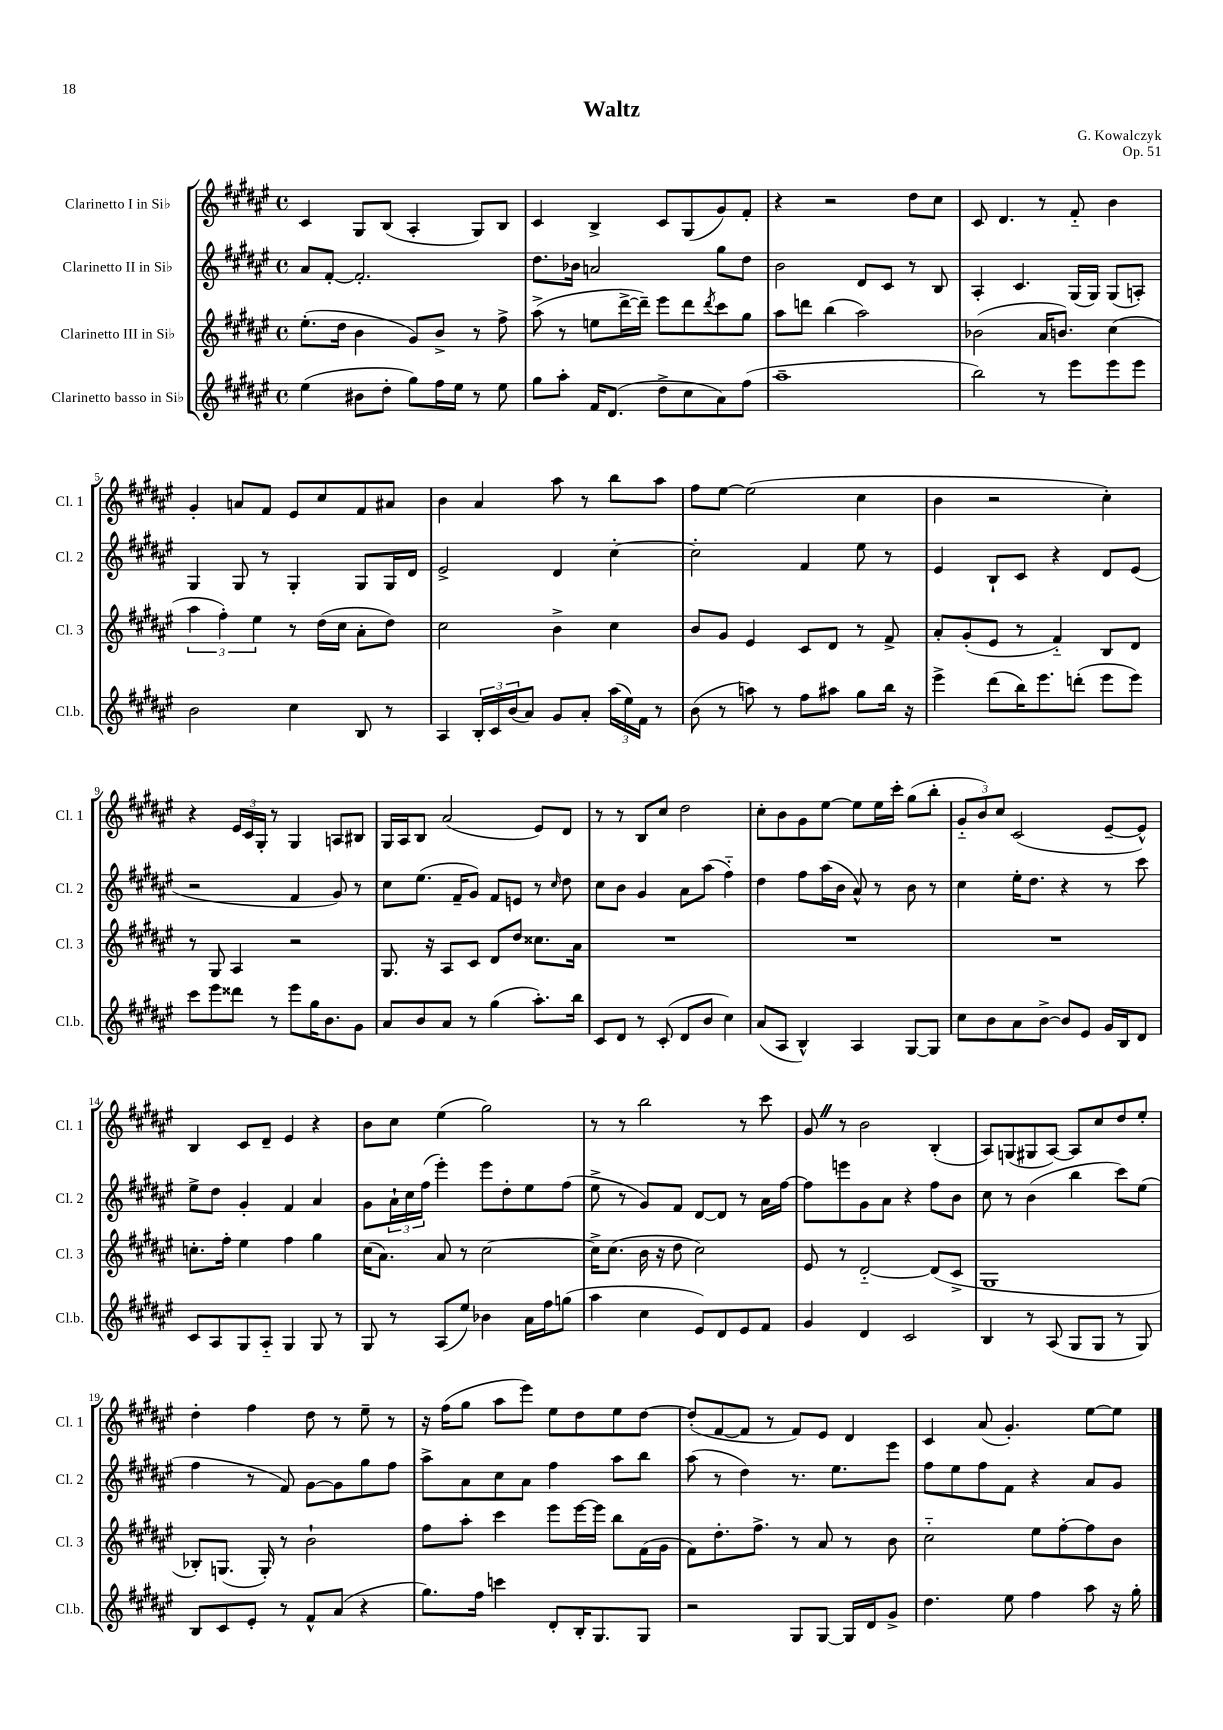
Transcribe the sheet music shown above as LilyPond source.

\header { title = "Waltz" composer = "G. Kowalczyk" opus = "Op. 51" }
<<
\new StaffGroup <<
\new Staff = "s0" \with { instrumentName = "Clarinetto I in Sib" shortInstrumentName = "Cl. 1" } {
    \clef treble \key fis \major \defaultTimeSignature \time 4/4
    cis'4 gis8 b8( ais4-. gis8) b8 |
    cis'4 b4-> cis'8 gis8( gis'8) fis'8-. |
    r4 r2 dis''8 cis''8 |
    cis'8 dis'4. r8 fis'8-_ b'4 |
    gis'4-. a'8 fis'8 eis'8 cis''8 fis'8 ais'8 |
    b'4 ais'4 ais''8 r8 b''8 ais''8 |
    fis''8 eis''8~ eis''2( cis''4 |
    b'4 r2 cis''4-.) |
    r4 \tuplet 3/2 { eis'16 cis'16 gis16-. } r8 gis4 a8 bis8 |
    gis16 ais16 b8 ais'2( eis'8) dis'8 |
    r8 r8 b8 cis''8 dis''2 |
    cis''8-. b'8 gis'8 eis''8~ eis''8 eis''16 cis'''16-. gis''8( b''8-. |
    \tuplet 3/2 { gis'8-_ b'8) cis''8 } cis'2( eis'8~-- eis'8-^) |
    b4 cis'8 dis'8-- eis'4 r4 |
    b'8 cis''8 eis''4( gis''2) |
    r8 r8 b''2 r8 cis'''8 |
    gis'8 \once \override BreathingSign.text = \markup { \musicglyph "scripts.caesura.straight" } \breathe r8 b'2 b4-.( |
    ais8) g8( gis8 ais8~) ais8 cis''8 dis''8 eis''8-. |
    dis''4-. fis''4 dis''8 r8 eis''8-- r8 |
    r16 fis''16( gis''8 ais''8 eis'''8) eis''8 dis''8 eis''8 dis''8~ |
    dis''8-.( fis'8~ fis'8 r8 fis'8) eis'8 dis'4 |
    cis'4 ais'8( gis'4.-.) eis''8~ eis''8 \bar "|." |
}
\new Staff = "s1" \with { instrumentName = "Clarinetto II in Sib" shortInstrumentName = "Cl. 2" } {
    \clef treble \key fis \major \defaultTimeSignature \time 4/4
    ais'8 fis'8~-. fis'2.-. |
    dis''8. bes'16 a'2 gis''8 dis''8 |
    b'2 dis'8 cis'8 r8 b8 |
    ais4-. cis'4. gis16( gis16) gis8( a8-.) |
    gis4 gis8 r8 gis4-. gis8 gis16 dis'16 |
    eis'2-> dis'4 cis''4~-. |
    cis''2-. fis'4 eis''8 r8 |
    eis'4 b8-! cis'8 r4 dis'8 eis'8( |
    r2 fis'4 gis'8) r8 |
    cis''8 eis''8.( fis'16-- gis'8) fis'8 e'8 r8 \grace { cis''16 } dis''8 |
    cis''8 b'8 gis'4 ais'8 ais''8( fis''4-_) |
    dis''4 fis''8 ais''16( b'16 ais'8-^) r8 b'8 r8 |
    cis''4 eis''16-. dis''8. r4 r8 cis'''8 |
    eis''8-> dis''8 gis'4-. fis'4 ais'4 |
    gis'8 \tuplet 3/2 { ais'16-! cis''16 fis''16( } eis'''4-.) eis'''8 dis''8-. eis''8 fis''8( |
    eis''8-> r8 gis'8) fis'8 dis'8~ dis'8 r8 ais'16 fis''16~ |
    fis''8 e'''8 gis'8 ais'8 r4 fis''8 b'8 |
    cis''8 r8 b'4( b''4 cis'''8) eis''8( |
    fis''4 r8 fis'8) gis'8~ gis'8 gis''8 fis''8 |
    ais''8-> ais'8 cis''8 ais'8 fis''4 ais''8 b''8 |
    ais''8( r8 dis''4) r8. eis''8. eis'''8 |
    fis''8 eis''8 fis''8 fis'8 r4 ais'8 gis'8 \bar "|." |
}
\new Staff = "s2" \with { instrumentName = "Clarinetto III in Sib" shortInstrumentName = "Cl. 3" } {
    \clef treble \key fis \major \defaultTimeSignature \time 4/4
    eis''8.-.( dis''16 b'4 gis'8) b'8-> r8 fis''8-> |
    ais''8->( r8 e''8 dis'''16~-> dis'''16--) eis'''8 dis'''8 \acciaccatura { dis'''8 } cis'''8 gis''8 |
    ais''8 d'''8 b''4( ais''2) |
    bes'2( ais'16 b'8.) cis''4( |
    \tuplet 3/2 { ais''4 fis''4-.) eis''4 } r8 dis''16( cis''16 ais'8-. dis''8) |
    cis''2 b'4-> cis''4 |
    b'8 gis'8 eis'4 cis'8 dis'8 r8 fis'8-> |
    ais'8-. gis'8-.( eis'8 r8 fis'4-_) b8 dis'8 |
    r8 gis8 ais4 r2 |
    gis8. r16 ais8 cis'8 dis'8 dis''8 cisis''8. ais'16 |
    R1 |
    R1 |
    R1 |
    c''8.-. fis''16-. eis''4 fis''4 gis''4 |
    cis''16( ais'8.) ais'8 r8 cis''2~ |
    cis''16-> cis''8.( b'16 r16 dis''8 cis''2) |
    eis'8 r8 dis'2~-_ dis'8( cis'8-> |
    gis1 |
    bes8-.) g8.( g16-.) r8 b'2-! |
    fis''8 ais''8-. cis'''4 eis'''8 eis'''16~ eis'''16 b''8 fis'16( gis'16 |
    fis'8) dis''8.-. fis''8.-> r8 ais'8 r8 b'8 |
    cis''2-_ eis''8 fis''8~-. fis''8 b'8 \bar "|." |
}
\new Staff = "s3" \with { instrumentName = "Clarinetto basso in Sib" shortInstrumentName = "Cl.b." } {
    \clef treble \key fis \major \defaultTimeSignature \time 4/4
    eis''4( bis'8 dis''8-. gis''8) fis''16 eis''16 r8 eis''8 |
    gis''8 ais''8-. fis'16 dis'8.( dis''8-> cis''8 ais'8) fis''8( |
    ais''1-- |
    b''2) r8 eis'''8 eis'''8 eis'''8 |
    b'2 cis''4 b8 r8 |
    ais4 \tuplet 3/2 { b16-. cis'16 b'16( } ais'8) gis'8 ais'8-. \tuplet 3/2 { ais''16( eis''16) fis'16 } r8 |
    b'8( r8 a''8) r8 fis''8 ais''8 gis''8 b''16 r16 |
    eis'''4-> dis'''8( b''16) eis'''8. d'''8-.( eis'''8 eis'''8) |
    cis'''8 eis'''8 disis'''8 r8 eis'''8 gis''16 b'8. gis'8 |
    ais'8 b'8 ais'8 r8 gis''4( ais''8.-.) b''16 |
    cis'8 dis'8 r8 cis'8-.( dis'8 b'8 cis''4) |
    ais'8( ais8 b4-^) ais4 gis8~ gis8 |
    cis''8 b'8 ais'8 b'8~-> b'8 eis'8 gis'16 b16 dis'8 |
    cis'8 ais8 gis8 ais8-_ gis4 gis8 r8 |
    gis8 r8 ais8( eis''8) bes'4 ais'16 fis''16 g''8( |
    ais''4 cis''4 eis'8) dis'8 eis'8 fis'8 |
    gis'4 dis'4 cis'2 |
    b4 r8 ais8( gis8 gis8 r8 gis8) |
    b8 cis'8 eis'8-. r8 fis'8-^ ais'8( r4 |
    gis''8.) fis''16 c'''4 dis'8-. b16-. gis8. gis8 |
    r2 gis8 gis8~ gis16 dis'16 gis'8-> |
    dis''4. eis''8 fis''4 ais''8 r16 gis''16-. \bar "|." |
}
>>
>>
